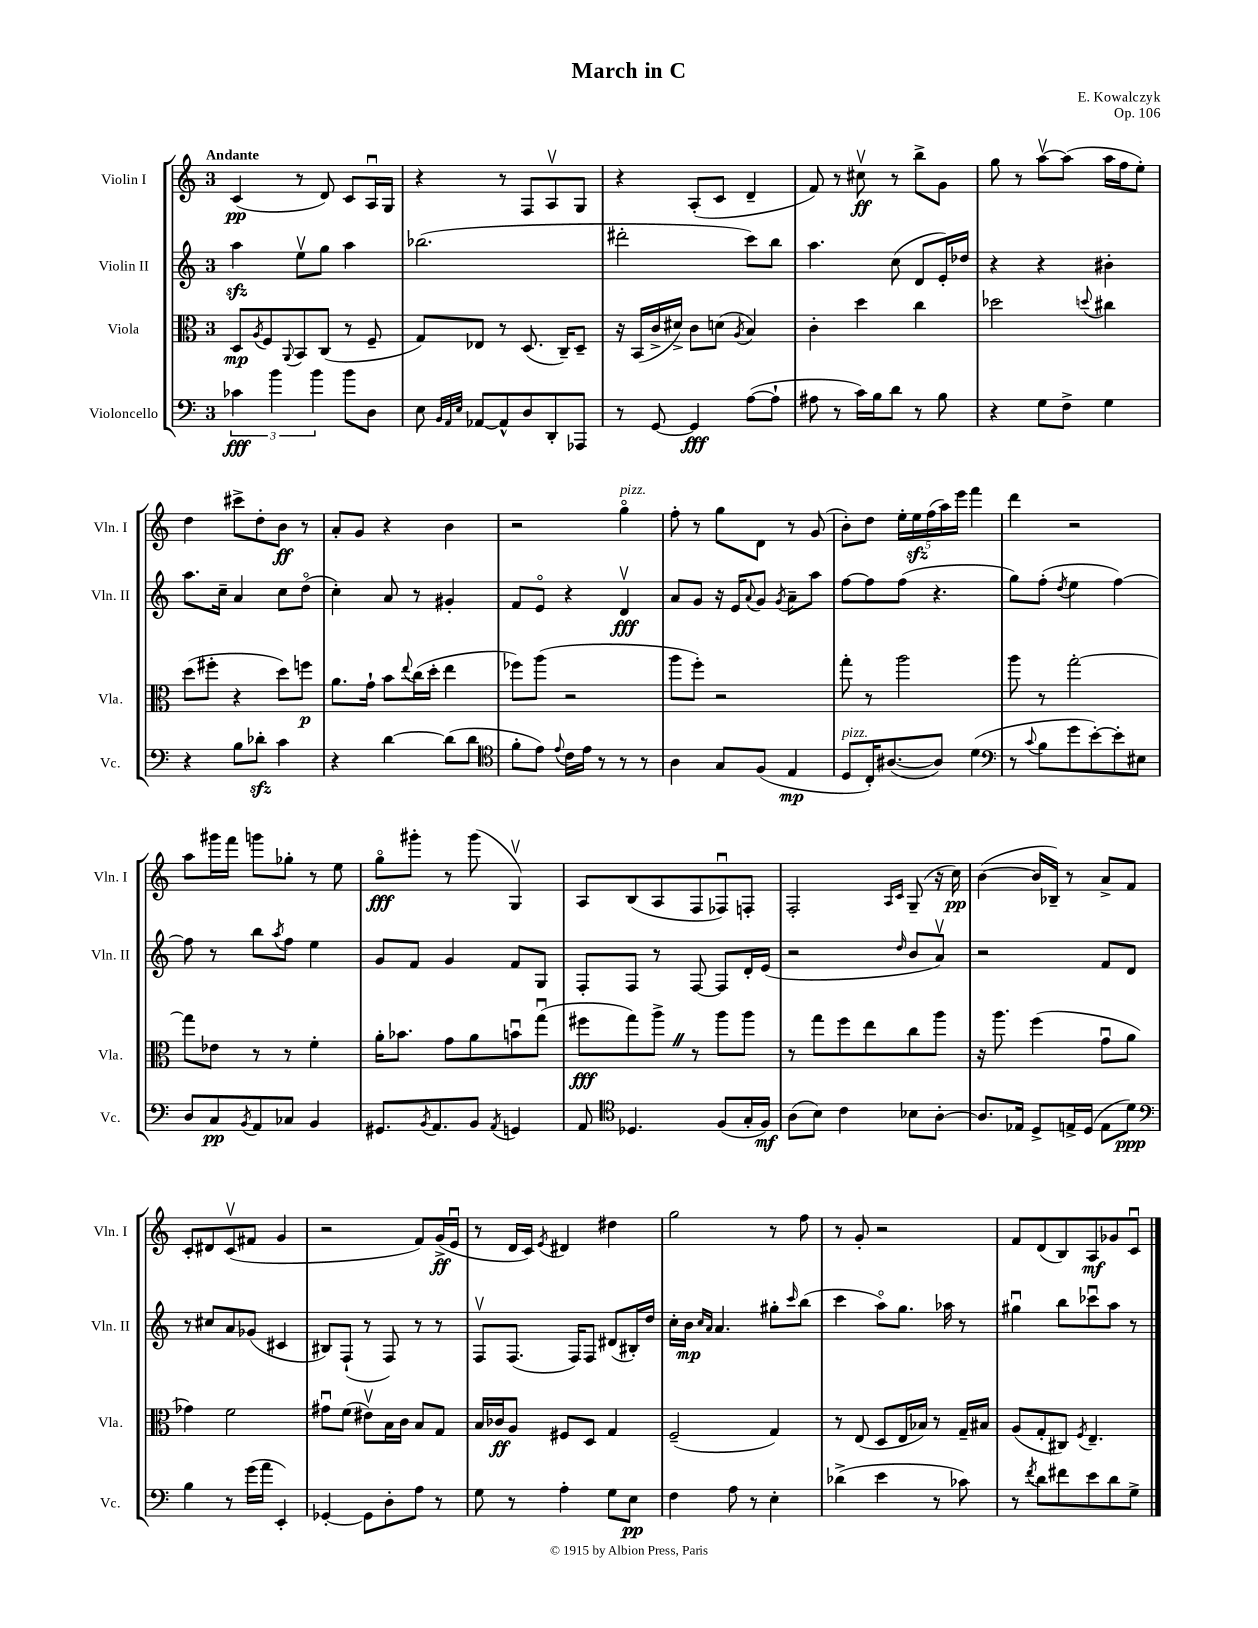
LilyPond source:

\header { title = "March in C" composer = "E. Kowalczyk" opus = "Op. 106" }
<<
\new StaffGroup <<
\new Staff = "s0" \with { instrumentName = "Violin I" shortInstrumentName = "Vln. I" } {
    \clef treble \key c \major \once \override Staff.TimeSignature.style = #'single-digit \time 3/4 \tempo "Andante"
    c'4\pp( r8 d'8) c'8 a16\downbow g16 |
    r4 r8 f8 a8\upbow g8 |
    r4 a8-.( c'8 d'4-- |
    f'8) r8 cis''8\upbow\ff r8 b''8-> g'8 |
    g''8 r8 a''8~\upbow a''8( a''16 f''16 e''8-.) |
    d''4 cis'''8-> d''8-. b'8\ff r8 |
    a'8-. g'8 r4 b'4 |
    r2 g''4\flageolet^\markup { \italic "pizz." } |
    f''8-. r8 g''8 d'8 r8 g'8( |
    b'8-.) d''8 \tuplet 5/4 { e''16-. e''16\sfz f''16( a''16) e'''16 } f'''4 |
    d'''4 r2 |
    a''8 gis'''16 f'''16 g'''8 ges''8-. r8 e''8 |
    g''8\flageolet\fff gis'''8-. r8 gis'''8( g4\upbow) |
    a8 b8( a8 f8 fes8\downbow) f8-. |
    f2-. \grace { a16 c'16 } g8--( r16 c''16\pp) |
    b'4~( b'16 bes16--) r8 a'8-> f'8 |
    c'8-. dis'8 c'8\upbow( fis'8 g'4 |
    r2 f'8) g'16->\ff( e'16\downbow |
    r8 d'16 c'16) \acciaccatura { e'8 } dis'4 dis''4 |
    g''2 r8 f''8 |
    r8 g'8-. r2 |
    f'8 d'8( b8) a8\mf ges'8 c'8\downbow \bar "|." |
}
\new Staff = "s1" \with { instrumentName = "Violin II" shortInstrumentName = "Vln. II" } {
    \clef treble \key c \major \once \override Staff.TimeSignature.style = #'single-digit \time 3/4
    a''4\sfz e''8\upbow g''8 a''4 |
    bes''2.( |
    dis'''2-. c'''8) b''8 |
    a''4. c''8( d'8 e'16-.) des''16 |
    r4 r4 bis'4-. |
    a''8. c''16-- a'4 c''8 d''8\flageolet( |
    c''4-.) a'8 r8 gis'4-. |
    f'8 e'8\flageolet r4 d'4\upbow\fff |
    a'8 g'8 r16 e'16 \appoggiatura { a'8 } g'8 \acciaccatura { g'8 } a'8-- a''8 |
    f''8~ f''8 f''8( r4. |
    g''8) f''8-.( \acciaccatura { d''8 } e''4 f''4~) |
    f''8 r8 b''8 \acciaccatura { a''8 } f''8 e''4 |
    g'8 f'8 g'4 f'8 g8 |
    f8-. f8 r8 f8~ f8 d'16-. e'16( |
    r2 \grace { d''16 } b'8 a'8\upbow) |
    r2 f'8 d'8 |
    r8 cis''8 a'8 ges'8( cis'4 |
    bis8) f8-!( r8 f8) r8 r8 |
    f8\upbow f8.( f16) f8 dis'8( bis16-.) d''16 |
    c''16-. b'16\mp \grace { c''16 a'16 } a'4. gis''8-. \grace { c'''16 } b''8( |
    c'''4 a''8\flageolet) g''8. aes''16 r8 |
    gis''4\downbow b''8 ces'''8\downbow a''8 r8 \bar "|." |
}
\new Staff = "s2" \with { instrumentName = "Viola" shortInstrumentName = "Vla." } {
    \clef alto \key c \major \once \override Staff.TimeSignature.style = #'single-digit \time 3/4
    d8\mp \acciaccatura { a8 } f8 \appoggiatura { a,8 } b,8 c8( r8 f8-- |
    g8) ees8 r8 d8.( c16--) d8-- |
    r16 b,16( c'16-> dis'16->) c'8 d'8( \acciaccatura { a8 } b4) |
    c'4-. d''4 c''4 |
    des''2 \appoggiatura { d''8 } cis''4 |
    d''8( fis''8-. r4 d''8) f''8\p |
    a'8. g'16-! b'8 \appoggiatura { e''8 } c''16( d''16-. e''4 |
    fes''8) a''8( r2 |
    a''8 f''8-.) r2 |
    g''8-. r8 a''2 |
    a''8 r8 g''2~-. |
    g''8 ees'8 r8 r8 f'4-. |
    a'16-. bes'8. g'8 a'8 b'8\downbow g''8\downbow( |
    fis''8\fff g''8) a''8-> \once \override BreathingSign.text = \markup { \musicglyph "scripts.caesura.straight" } \breathe r8 a''8 a''8 |
    r8 g''8 f''8 e''8 c''8 a''8 |
    r16 a''8. f''4( g'8\downbow a'8 |
    ges'4) f'2 |
    gis'8\downbow f'8( eis'8\upbow) b16 c'16 b8 g8 |
    b16 ces'16\ff a8 fis8 d8 g4 |
    f2--( g4) |
    r8 e8( d8 e16 bes16) r8 g16-- bis16 |
    a8( g8-. cis8) \acciaccatura { f8 } e4.-- \bar "|." |
}
\new Staff = "s3" \with { instrumentName = "Violoncello" shortInstrumentName = "Vc." } {
    \clef bass \key c \major \once \override Staff.TimeSignature.style = #'single-digit \time 3/4
    \tuplet 3/2 { ces'4\fff b'4 b'4 } b'8 d8 |
    e8 \grace { b,32 a,32 e32 } aes,8~ aes,8-^ d8 d,8-. aes,,8 |
    r8 g,8~ g,4\fff a8~( a8-! |
    ais8 r8 c'16) b16 d'8 r8 b8 |
    r4 g8 f8-> g4 |
    r4 b8 des'8-.\sfz c'4 |
    r4 d'4~ d'8( d'8 |
    \clef tenor f'8-. e'8) \appoggiatura { e'8 } c'16 e'16 r8 r8 r8 |
    a4 g8 f8( e4\mp |
    d8^\markup { \italic "pizz." } c16-.) ais8.~( ais8) d'4( |
    \clef bass r8 \appoggiatura { c'8 } b8 g'8 e'8~-.) e'8-. eis8 |
    d8 c8\pp \acciaccatura { b,8 } a,8 ces8 b,4 |
    gis,8. \acciaccatura { b,8 } a,8. b,8 \acciaccatura { a,8 } g,4 |
    a,8 \clef tenor des4. f8( g16-. f16\mf) |
    a8( b8) c'4 bes8 a8~-. |
    a8. ees16 d8-> e16-> d16( e8 d'8\ppp) |
    \clef bass b4 r8 g'16( a'16 e,4-.) |
    ges,4~-. ges,8 d8-. a8 r8 |
    g8 r8 a4-. g8 e8\pp |
    f4 a8 r8 e4-. |
    des'4->( e'4 r8 ces'8) |
    r8 \acciaccatura { f'8 } d'8 fis'8 e'8 d'8 g8-> \bar "|." |
}
>>
>>
\layout { \context { \Score \remove "Bar_number_engraver" } }
